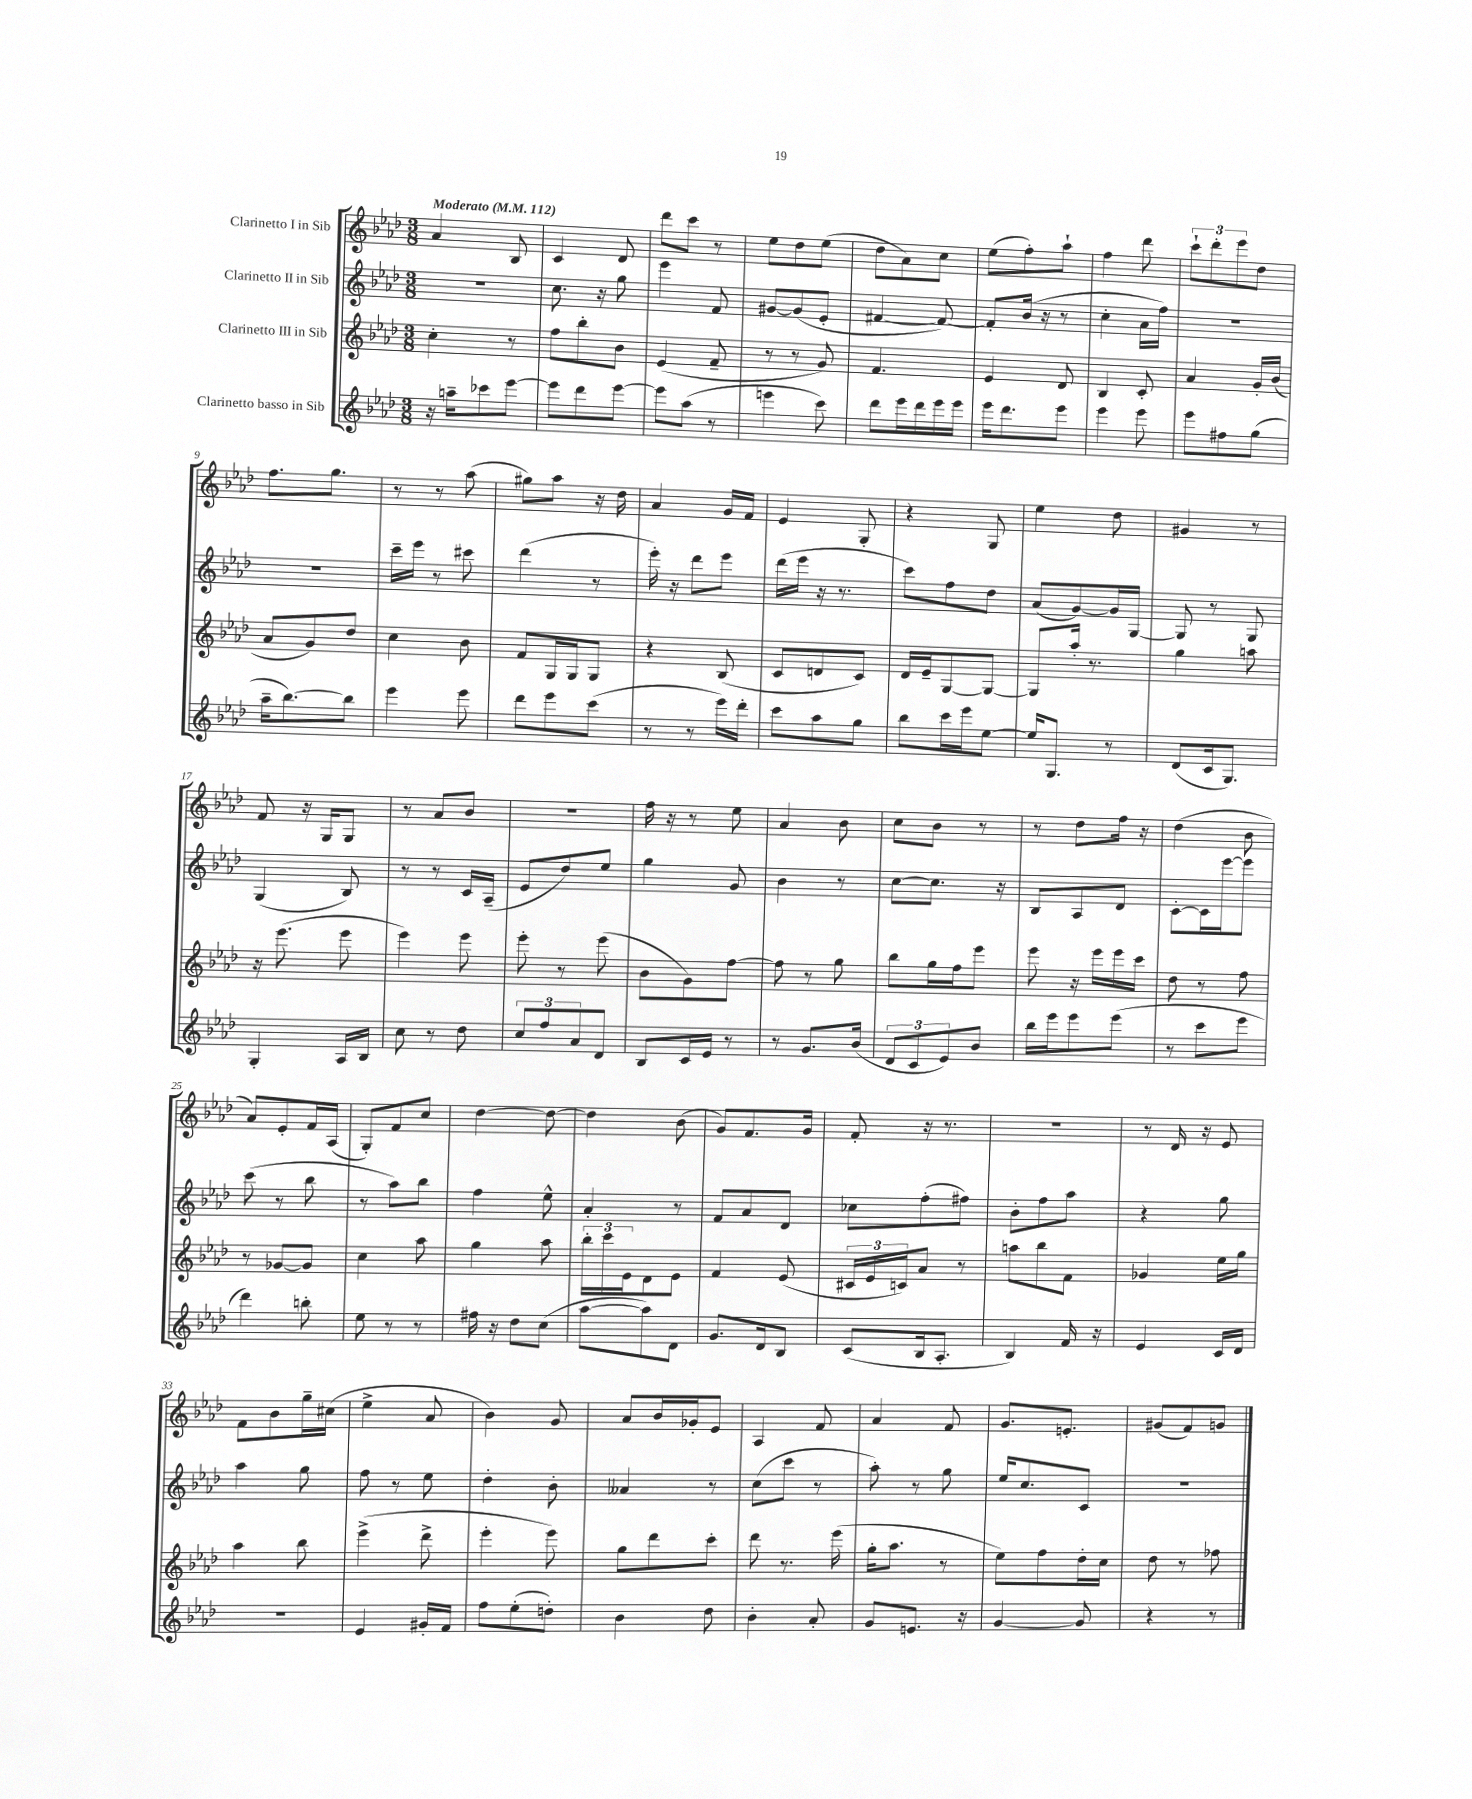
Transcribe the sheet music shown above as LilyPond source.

<<
\new StaffGroup <<
\new Staff = "s0" \with { instrumentName = "Clarinetto I in Sib" } {
    \clef treble \key aes \major \numericTimeSignature \time 3/8 \tempo "Moderato" 4 = 112
    aes'4 bes8 |
    c'4 des'8 |
    des'''8 c'''8 r8 |
    ees''8 des''8 ees''8( |
    des''8 aes'8) c''8 |
    ees''8( f''8-.) aes''8-! |
    f''4 des'''8 |
    \tuplet 3/2 { c'''8-! des'''8-. ees'''8 } des''8 |
    f''8. g''8. |
    r8 r8 aes''8( |
    gis''8) aes''8 r16 des''16 |
    aes'4 g'16 f'16 |
    ees'4 g8-. |
    r4 g8 |
    ees''4 des''8 |
    gis'4 r8 |
    f'8 r16 g16 g8 |
    r8 aes'8 bes'8 |
    R4. |
    f''16 r16 r8 ees''8 |
    aes'4 bes'8 |
    c''8 bes'8 r8 |
    r8 des''8 f''16 r16 |
    des''4( bes'8 |
    aes'8) ees'8-. f'16 aes16( |
    g8-.) f'8 c''8 |
    des''4~ des''8~ |
    des''4 bes'8( |
    g'8) f'8. g'16 |
    f'8-. r16 r8. |
    R4. |
    r8 des'16 r16 ees'8 |
    f'8 bes'8 g''16-- cis''16( |
    ees''4-> aes'8 |
    bes'4) g'8 |
    aes'8 bes'16 ges'16-. ees'8 |
    aes4 f'8 |
    aes'4 f'8 |
    g'8. e'8.-. |
    gis'8( f'8) g'8 \bar "|." |
}
\new Staff = "s1" \with { instrumentName = "Clarinetto II in Sib" } {
    \clef treble \key aes \major \numericTimeSignature \time 3/8
    R4. |
    c''8. r16 g''8 |
    ees'''4 f'8 |
    gis'8~ gis'8( ees'8-. |
    fis'4~ fis'8~) |
    fis'8-. bes'16( r16 r8 |
    c''4-. aes'16 f''16) |
    R4. |
    R4. |
    c'''16-- ees'''16 r8 cis'''8 |
    des'''4( r8 |
    ees'''16-.) r16 des'''8 ees'''8 |
    des'''16( ees'''16 r16 r8. |
    c'''8) f''8 des''8 |
    aes'8( g'8~) g'16 g16~ |
    g8 r8 g8 |
    g4( bes8) |
    r8 r8 c'16 aes16--( |
    ees'8 des''8) ees''8 |
    g''4 g'8 |
    bes'4 r8 |
    c''8~ c''8. r16 |
    bes8 aes8 des'8 |
    c'8~-. c'16 ees'''16~ ees'''8 |
    c'''8( r8 bes''8 |
    r8 aes''8) bes''8 |
    f''4 ees''8-^ |
    aes'4-. r8 |
    f'8 aes'8 des'8 |
    ces''8 f''8-.( fis''8) |
    bes'8-. f''8 aes''8 |
    r4 g''8 |
    aes''4 g''8 |
    f''8 r8 ees''8 |
    des''4-. bes'8-. |
    aeses'4 r8 |
    c''8( c'''8 r8 |
    aes''8-.) r8 g''8 |
    ees''16 c''8. c'8 |
    R4. \bar "|." |
}
\new Staff = "s2" \with { instrumentName = "Clarinetto III in Sib" } {
    \clef treble \key aes \major \numericTimeSignature \time 3/8
    c''4-. r8 |
    f''8 bes''8-. bes'8 |
    ees'4( f'8-- |
    r8 r8 g'8) |
    f'4. |
    ees'4 des'8 |
    bes4 c'8-. |
    aes'4 g'16-. bes'16( |
    aes'8 g'8) des''8 |
    c''4 bes'8 |
    f'8 g16 g16 g8 |
    r4 bes8( |
    c'8 d'8 c'8) |
    des'16 ees'16-- g8~ g8~ |
    g8 aes''16-. r8. |
    g''4 a''8 |
    r16 ees'''8.( ees'''8 |
    ees'''4) ees'''8 |
    ees'''8-. r8 ees'''8( |
    bes'8 g'8) f''8~ |
    f''8 r8 g''8 |
    bes''8 g''16 f''16 ees'''8 |
    ees'''8 r16 ees'''16 ees'''16 c'''16 |
    des''8 r8 f''8 |
    r8 ges'8~ ges'8 |
    c''4 aes''8 |
    g''4 aes''8 |
    \tuplet 3/2 { bes''16-. c'''16 ees'16 } des'8 ees'8 |
    f'4 ees'8( |
    \tuplet 3/2 { cis'16 ees'16 c'16) } aes'8 r8 |
    a''8 bes''8 f'8 |
    ges'4 ees''16 g''16 |
    aes''4 bes''8 |
    ees'''4->( des'''8-> |
    ees'''4-. ees'''8) |
    g''8 des'''8 c'''8-. |
    des'''8 r8. ees'''16( |
    g''16-. aes''8. r8 |
    ees''8) f''8 des''16-. c''16 |
    des''8 r8 fes''8 \bar "|." |
}
\new Staff = "s3" \with { instrumentName = "Clarinetto basso in Sib" } {
    \clef treble \key aes \major \numericTimeSignature \time 3/8
    r16 a''16-- ces'''8 ees'''8~ |
    ees'''8 des'''8 ees'''8~ |
    ees'''8 aes''8( r8 |
    e'''4 c'''8) |
    des'''8 ees'''16 des'''16 ees'''16 ees'''16 |
    ees'''16 des'''8. ees'''8 |
    ees'''4 ees'''8 |
    ees'''8 fis''8 g''8( |
    aes''16-- bes''8.~) bes''8 |
    ees'''4 ees'''8 |
    des'''8 ees'''8 c'''8( |
    r8 r8 ees'''16) des'''16-. |
    c'''8 aes''8 g''8 |
    bes''8 c'''16 ees'''16 ees''8~ |
    ees''16 g8. r8 |
    des'8( c'16 g8.) |
    g4-. aes16 bes16 |
    c''8 r8 des''8 |
    \tuplet 3/2 { c''8 f''8 aes'8 } des'8 |
    bes8 c'16 ees'16 r8 |
    r8 g'8. bes'16( |
    \tuplet 3/2 { des'8 c'8 ees'8) } bes'8 |
    bes''16 ees'''16 ees'''8 ees'''8( |
    r8 c'''8 ees'''8 |
    des'''4) b''8-. |
    ees''8 r8 r8 |
    fis''16 r16 des''8 c''8( |
    aes''8~ aes''8) des'8 |
    g'8. des'16 bes8 |
    c'8( bes16 aes8.-. |
    bes4) f'16 r16 |
    ees'4 c'16 des'16 |
    r4. |
    ees'4 gis'16-. f'16 |
    f''8 ees''8-.( d''8-.) |
    bes'4 des''8 |
    bes'4-. aes'8-. |
    g'8 e'8. r16 |
    g'4~ g'8 |
    r4 r8 \bar "|." |
}
>>
>>
